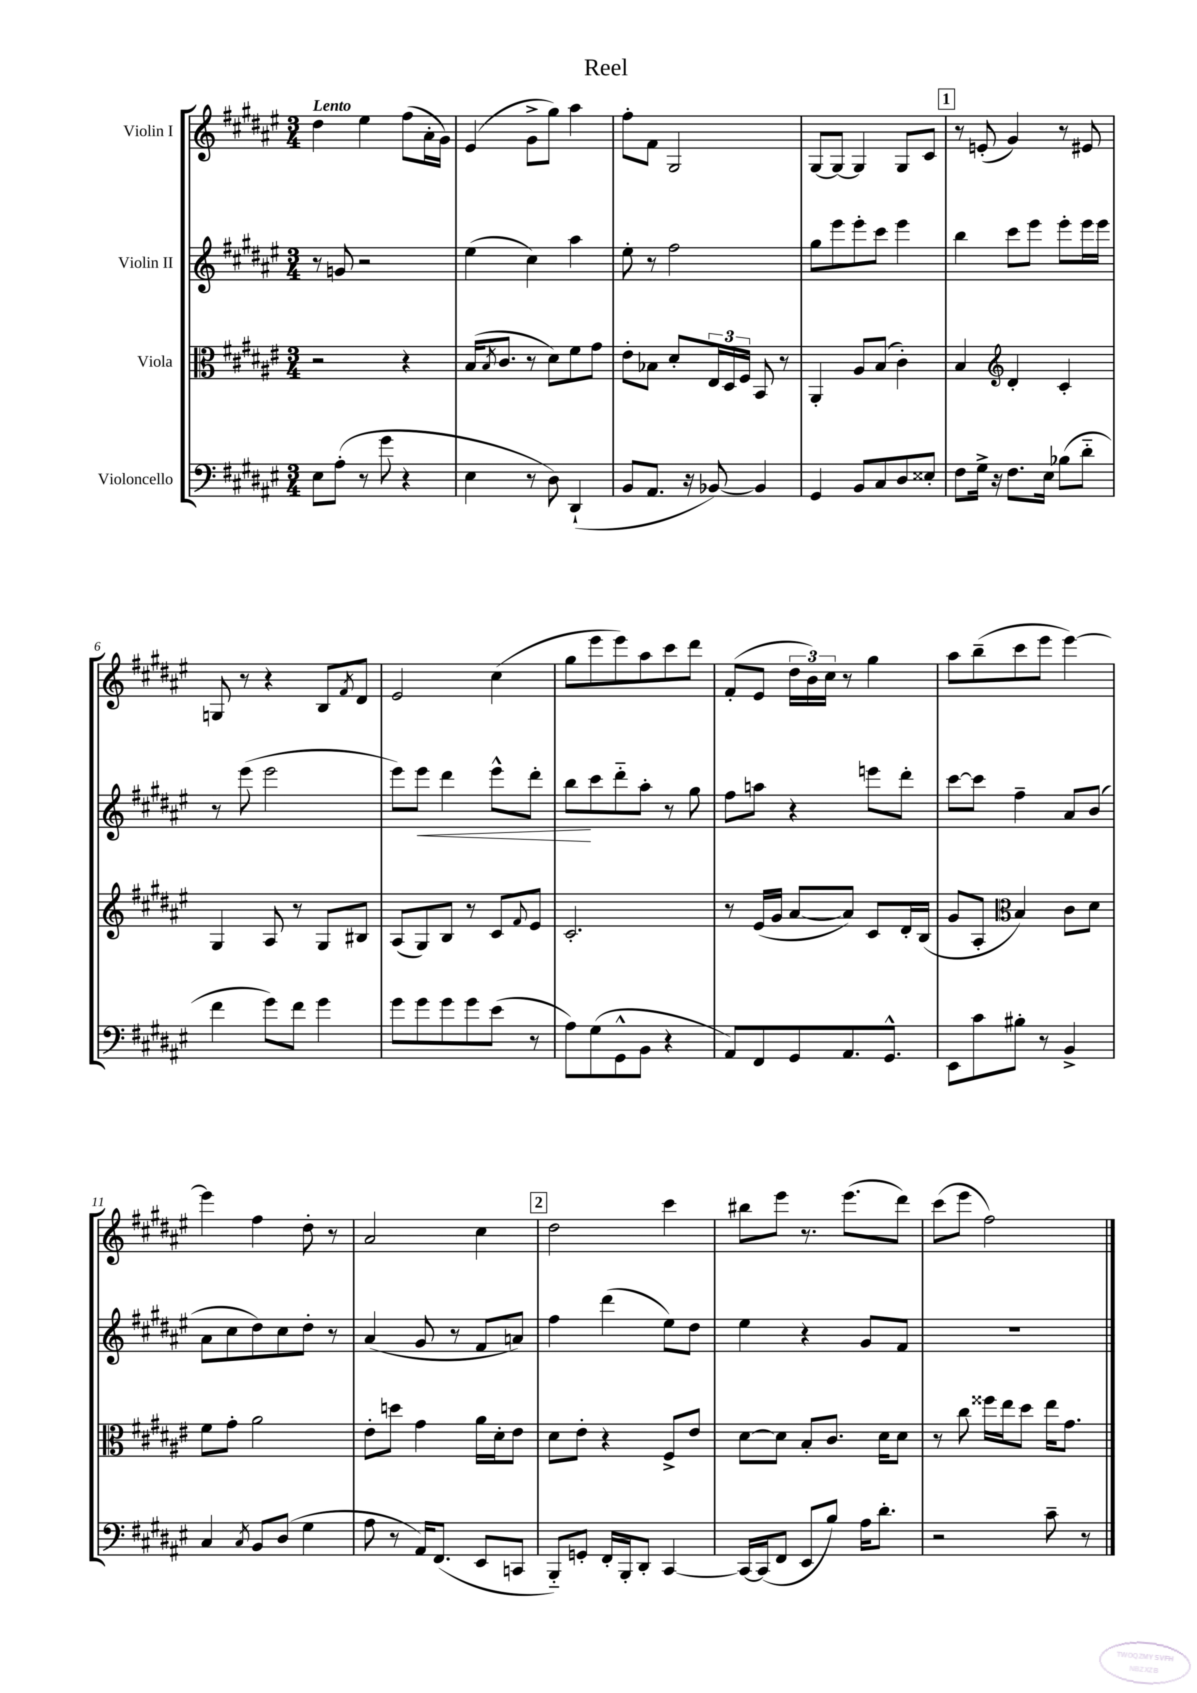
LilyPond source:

\header { title = "Reel" }
<<
\new StaffGroup <<
\new Staff = "s0" \with { instrumentName = "Violin I" } {
    \clef treble \key fis \major \numericTimeSignature \time 3/4 \tempo "Lento"
    dis''4 eis''4 fis''8( ais'16-. gis'16) |
    eis'4( gis'8-> gis''8) ais''4 |
    fis''8-. fis'8 gis2 |
    gis8~ gis8~ gis4 gis8 cis'8 |
    \mark \markup { \box "1" } r8 e'8-.( gis'4) r8 eis'8 |
    g8 r8 r4 b8 \acciaccatura { fis'8 } dis'8 |
    eis'2 cis''4( |
    gis''8 eis'''8 eis'''8) ais''8 cis'''8 dis'''8 |
    fis'8-.( eis'8 \tuplet 3/2 { dis''16 b'16) cis''16 } r8 gis''4 |
    ais''8 b''8--( cis'''8 eis'''8 eis'''4~) |
    eis'''4 fis''4 dis''8-. r8 |
    ais'2 cis''4 |
    \mark \markup { \box "2" } dis''2 cis'''4 |
    bis''8 eis'''8 r8. eis'''8.( dis'''8) |
    cis'''8( eis'''8 fis''2) \bar "|." |
}
\new Staff = "s1" \with { instrumentName = "Violin II" } {
    \clef treble \key fis \major \numericTimeSignature \time 3/4
    r8 g'8 r2 |
    eis''4( cis''4) ais''4 |
    eis''8-. r8 fis''2 |
    gis''8 eis'''8 eis'''8-. cis'''8 eis'''4 |
    \mark \markup { \box "1" } b''4 cis'''8 eis'''8 eis'''8-. eis'''16 eis'''16 |
    r8 eis'''8( eis'''2 |
    eis'''8) eis'''8\< dis'''4 eis'''8-^ dis'''8-. |
    b''8\! cis'''8 dis'''8-_ ais''8-. r8 gis''8 |
    fis''8 a''8 r4 e'''8 dis'''8-. |
    cis'''8~ cis'''8 fis''4-- ais'8 b'8( |
    ais'8 cis''8 dis''8) cis''8 dis''8-. r8 |
    ais'4( gis'8 r8 fis'8 a'8) |
    \mark \markup { \box "2" } fis''4 dis'''4( eis''8) dis''8 |
    eis''4 r4 gis'8 fis'8 |
    R2. \bar "|." |
}
\new Staff = "s2" \with { instrumentName = "Viola" } {
    \clef alto \key fis \major \numericTimeSignature \time 3/4
    r2 r4 |
    b16( \acciaccatura { b8 } cis'8. r8 dis'8) fis'8 gis'8 |
    eis'8-. bes8 dis'8-. \tuplet 3/2 { eis16 dis16 fis16 } b,8 r8 |
    ais,4-. ais8 b8( cis'4-.) |
    \mark \markup { \box "1" } b4 \clef treble dis'4-. cis'4-. |
    gis4 ais8 r8 gis8 bis8 |
    ais8( gis8) b8 r8 cis'8 \appoggiatura { fis'8 } eis'8 |
    cis'2.-. |
    r8 eis'16( gis'16 ais'8~ ais'8) cis'8 dis'16-. b16( |
    gis'8 ais8-. \clef alto b4) cis'8 dis'8 |
    fis'8 gis'8-. ais'2 |
    eis'8-. d''8 gis'4 ais'16 dis'16-. eis'8 |
    \mark \markup { \box "2" } dis'8 eis'8-. r4 fis8-> eis'8 |
    dis'8~ dis'8 b8-. cis'8. dis'16 dis'8 |
    r8 cis''8 fisis''16 eis''16 dis''8 eis''16 gis'8. \bar "|." |
}
\new Staff = "s3" \with { instrumentName = "Violoncello" } {
    \clef bass \key fis \major \numericTimeSignature \time 3/4
    eis8 ais8-.( r8 gis'8 r4 |
    eis4 r8 dis8) dis,4-!( |
    b,8 ais,8. r16 bes,8~) bes,4 |
    gis,4 b,8 cis8 dis8 eisis8-. |
    \mark \markup { \box "1" } fis8 gis16-> r16 fis8. eis16 bes8( dis'8-_ |
    fis'4 gis'8) fis'8 gis'4 |
    gis'8 gis'8 gis'8 gis'8 eis'8( r8 |
    ais8) gis8( gis,8-^ b,8 r4 |
    ais,8) fis,8 gis,8 ais,8. gis,8.-^ |
    eis,8 cis'8 bis8-. r8 b,4-> |
    cis4 \acciaccatura { cis8 } b,8 dis8( gis4 |
    ais8 r8 ais,16) fis,8.( eis,8 c,8 |
    \mark \markup { \box "2" } b,,8-_) g,8-. fis,16-. b,,16-. dis,8-. cis,4~ |
    cis,16~ cis,16( fis,8 eis,8 b8) ais16 dis'8.-. |
    r2 cis'8-- r8 \bar "|." |
}
>>
>>
